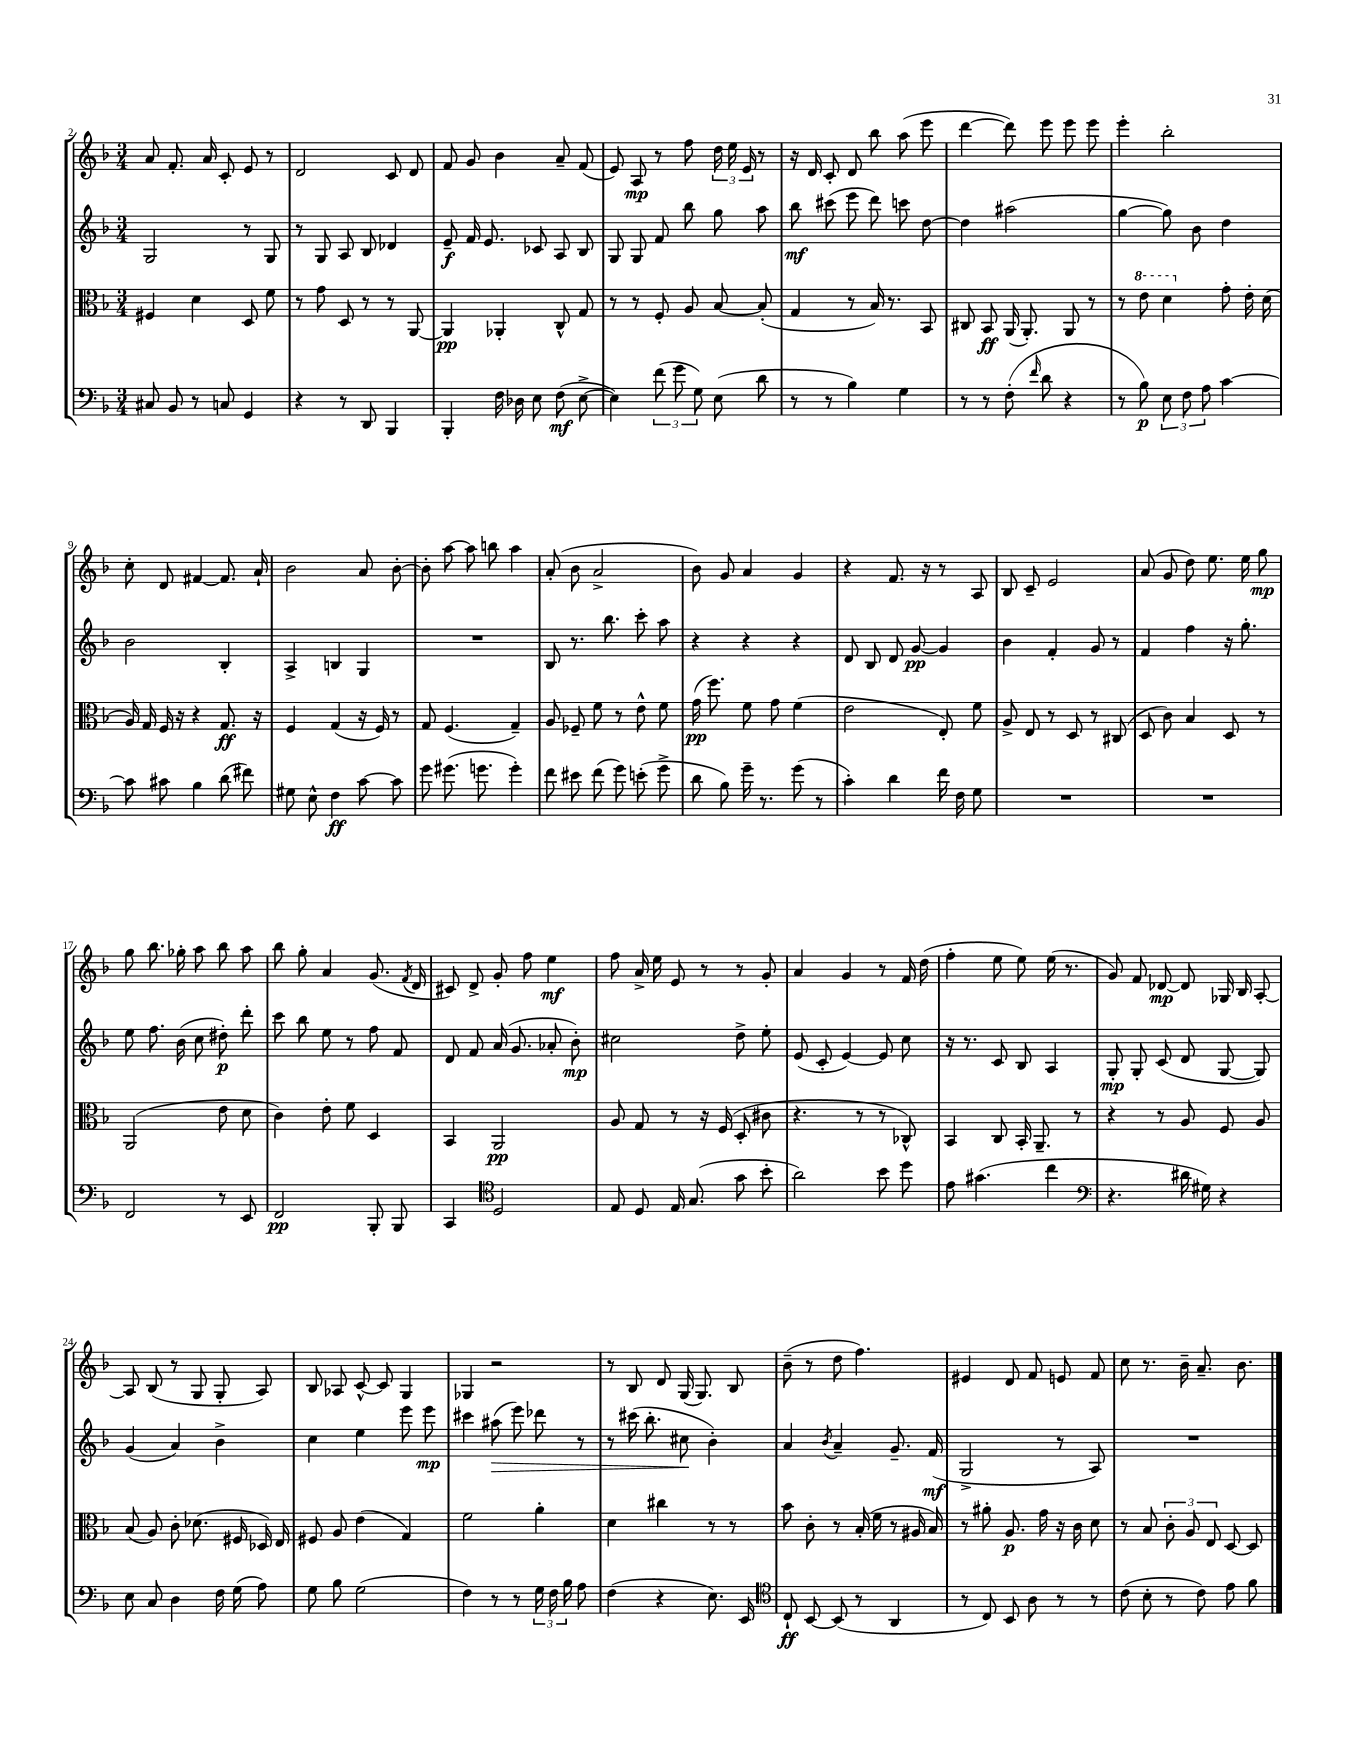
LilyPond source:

<<
\new StaffGroup <<
\new Staff = "s0" {
    \clef treble \key f \major \numericTimeSignature \time 3/4
    \autoBeamOff a'8 f'8.-. a'16 c'8-. e'8 r8 |
    d'2 c'8 d'8 |
    f'8 g'8 bes'4 a'8-- f'8( |
    e'8) a8\mp r8 f''8 \tuplet 3/2 { d''16 e''16 e'16 } r8 |
    r16 d'16 c'8-. d'8 bes''8 a''8( e'''8 |
    d'''4~ d'''8) e'''8 e'''8 e'''8 |
    e'''4-. bes''2-. |
    c''8-. d'8 fis'4~ fis'8. a'16-! |
    bes'2 a'8 bes'8~-. |
    bes'8-. a''8~ a''8 b''8 a''4 |
    a'8-.( bes'8 a'2-> |
    bes'8) g'8 a'4 g'4 |
    r4 f'8. r16 r8 a8 |
    bes8 c'8-- e'2 |
    a'8( g'8 d''8) e''8. e''16 g''8\mp |
    g''8 bes''8. ges''16-. a''8 bes''8 a''8 |
    bes''8 g''8-. a'4 g'8.( \acciaccatura { f'8 } d'16 |
    cis'8) d'8-> g'8-. f''8 e''4\mf |
    f''8 a'16-> e''16 e'8 r8 r8 g'8-. |
    a'4 g'4 r8 f'16 d''16( |
    f''4-. e''8 e''8) e''16( r8. |
    g'8) f'8 des'8~\mp des'8 ges16 bes16 a8~-. |
    a8 bes8( r8 g8 g8-. a8) |
    bes8 aes8 c'8~-^ c'8 g4 |
    ges4 r2 |
    r8 bes8 d'8 g16( g8.) bes8 |
    bes'8--( r8 d''8 f''4.) |
    eis'4 d'8 f'8 e'8 f'8 |
    c''8 r8. bes'16-- a'8.-- bes'8. \bar "|." |
}
\new Staff = "s1" {
    \clef treble \key f \major \numericTimeSignature \time 3/4
    \autoBeamOff g2 r8 g8 |
    r8 g8 a8 bes8 des'4 |
    e'8--\f f'16 e'8. ces'8 a8 bes8 |
    g8 g8 f'8 bes''8 g''8 a''8 |
    bes''8\mf cis'''8( e'''8 d'''8) c'''8 d''8~ |
    d''4 ais''2( |
    g''4~ g''8) bes'8 d''4 |
    bes'2 bes4-. |
    a4-> b4 g4 |
    R2. |
    bes8 r8. bes''8. c'''8-. a''8 |
    r4 r4 r4 |
    d'8 bes8 d'8 g'8~\pp g'4 |
    bes'4 f'4-. g'8 r8 |
    f'4 f''4 r16 g''8.-. |
    e''8 f''8. bes'16( c''8 dis''8-.\p) d'''8-. |
    c'''8 bes''8 e''8 r8 f''8 f'8 |
    d'8 f'8 a'16( g'8. aes'8-. bes'8-.\mp) |
    cis''2 d''8-> e''8-. |
    e'8( c'8-. e'4~) e'8 c''8 |
    r16 r8. c'8 bes8 a4 |
    g8-.\mp g8-. c'8( d'8 g8~ g8) |
    g'4( a'4) bes'4-> |
    c''4 e''4 e'''8 e'''8\mp |
    cis'''4 ais''8\>( e'''8) des'''8 r8 |
    r8 cis'''16( bes''8.-. cis''8\! bes'4-.) |
    a'4 \acciaccatura { bes'8 } a'4-- g'8.-- f'16\mf( |
    g2-> r8 a8) |
    R2. \bar "|." |
}
\new Staff = "s2" {
    \clef alto \key f \major \numericTimeSignature \time 3/4
    \autoBeamOff fis4 d'4 d8 f'8 |
    r8 g'8 d8 r8 r8 a,8~ |
    a,4\pp aes,4-. c8-^ g8 |
    r8 r8 f8-. a8 bes8~ bes8-.( |
    g4 r8 bes16) r8. bes,8 |
    cis8 bes,8\ff a,16( a,8.-.) a,8 r8 |
    r8 \ottava #1 e''8 d''4 \ottava #0 g'8-. e'16-. d'16( |
    a16) g16 f16 r16 r4 g8.\ff r16 |
    f4 g4( r16 f16) r8 |
    g8 f4.( g4--) |
    a8 fes8-- f'8 r8 e'8-^ f'8 |
    g'16\pp( f''8.) f'8 g'8 f'4( |
    e'2 e8-.) f'8 |
    a8-> e8 r8 d8 r8 cis8( |
    d8 c'8) bes4 d8 r8 |
    a,2( e'8 d'8 |
    c'4) e'8-. f'8 d4 |
    bes,4 a,2\pp |
    a8 g8 r8 r16 f16( d8-. cis'8 |
    r4. r8 r8 ces8-^) |
    bes,4 c8 bes,16-. a,8.-- r8 |
    r4 r8 a8 f8 a8 |
    bes8( a8) c'8-. des'8.( fis16 des16) e16 |
    fis8 a8 e'4( g4) |
    f'2 a'4-. |
    d'4 cis''4 r8 r8 |
    bes'8 c'8-. r8 bes16-.( f'16 r8 ais16 bes16) |
    r8 ais'8-. a8.\p g'16 r16 c'16 d'8 |
    r8 bes8 \tuplet 3/2 { c'8-. a8 e8 } d8~ d8 \bar "|." |
}
\new Staff = "s3" {
    \clef bass \key f \major \numericTimeSignature \time 3/4
    \autoBeamOff cis8 bes,8 r8 c8 g,4 |
    r4 r8 d,8 bes,,4 |
    bes,,4-. f16 des16 e8 f8\mf( e8~-> |
    e4) \tuplet 3/2 { f'8( g'8 g8) } e8( d'8 |
    r8 r8 bes4) g4 |
    r8 r8 f8-.( \grace { f'16 } d'8 r4 |
    r8 bes8\p) \tuplet 3/2 { e8 f8 a8 } c'4~ |
    c'8 cis'8 bes4 d'8( fis'8) |
    gis8 e8-^ f4\ff c'8~ c'8 |
    g'8 gis'8.( g'8. g'4-.) |
    f'8 eis'8 f'8( g'8) e'8-.( g'8-> |
    d'8 bes8) g'16-- r8. g'8( r8 |
    c'4-.) d'4 f'16 f16 g8 |
    R2. |
    R2. |
    f,2 r8 e,8 |
    f,2\pp bes,,8-. bes,,8 |
    c,4 \clef tenor d2 |
    e8 d8 e16 g8.( g'8 bes'8-. |
    a'2) bes'8 d''8 |
    e'8 gis'4.( c''4 |
    \clef bass r4. dis'16 gis16) r4 |
    e8 c8 d4 f16 g16( a8) |
    g8 bes8 g2( |
    f4) r8 r8 \tuplet 3/2 { g16 f16 bes16 } a8 |
    f4( r4 e8.) e,16 |
    \clef tenor c8-!\ff bes,8~ bes,8( r8 a,4 |
    r8 c8) bes,8 a8 r8 r8 |
    c'8( bes8-. r8 c'8) e'8 f'8 \bar "|." |
}
>>
>>
\layout { \context { \Score currentBarNumber = #2 } }
